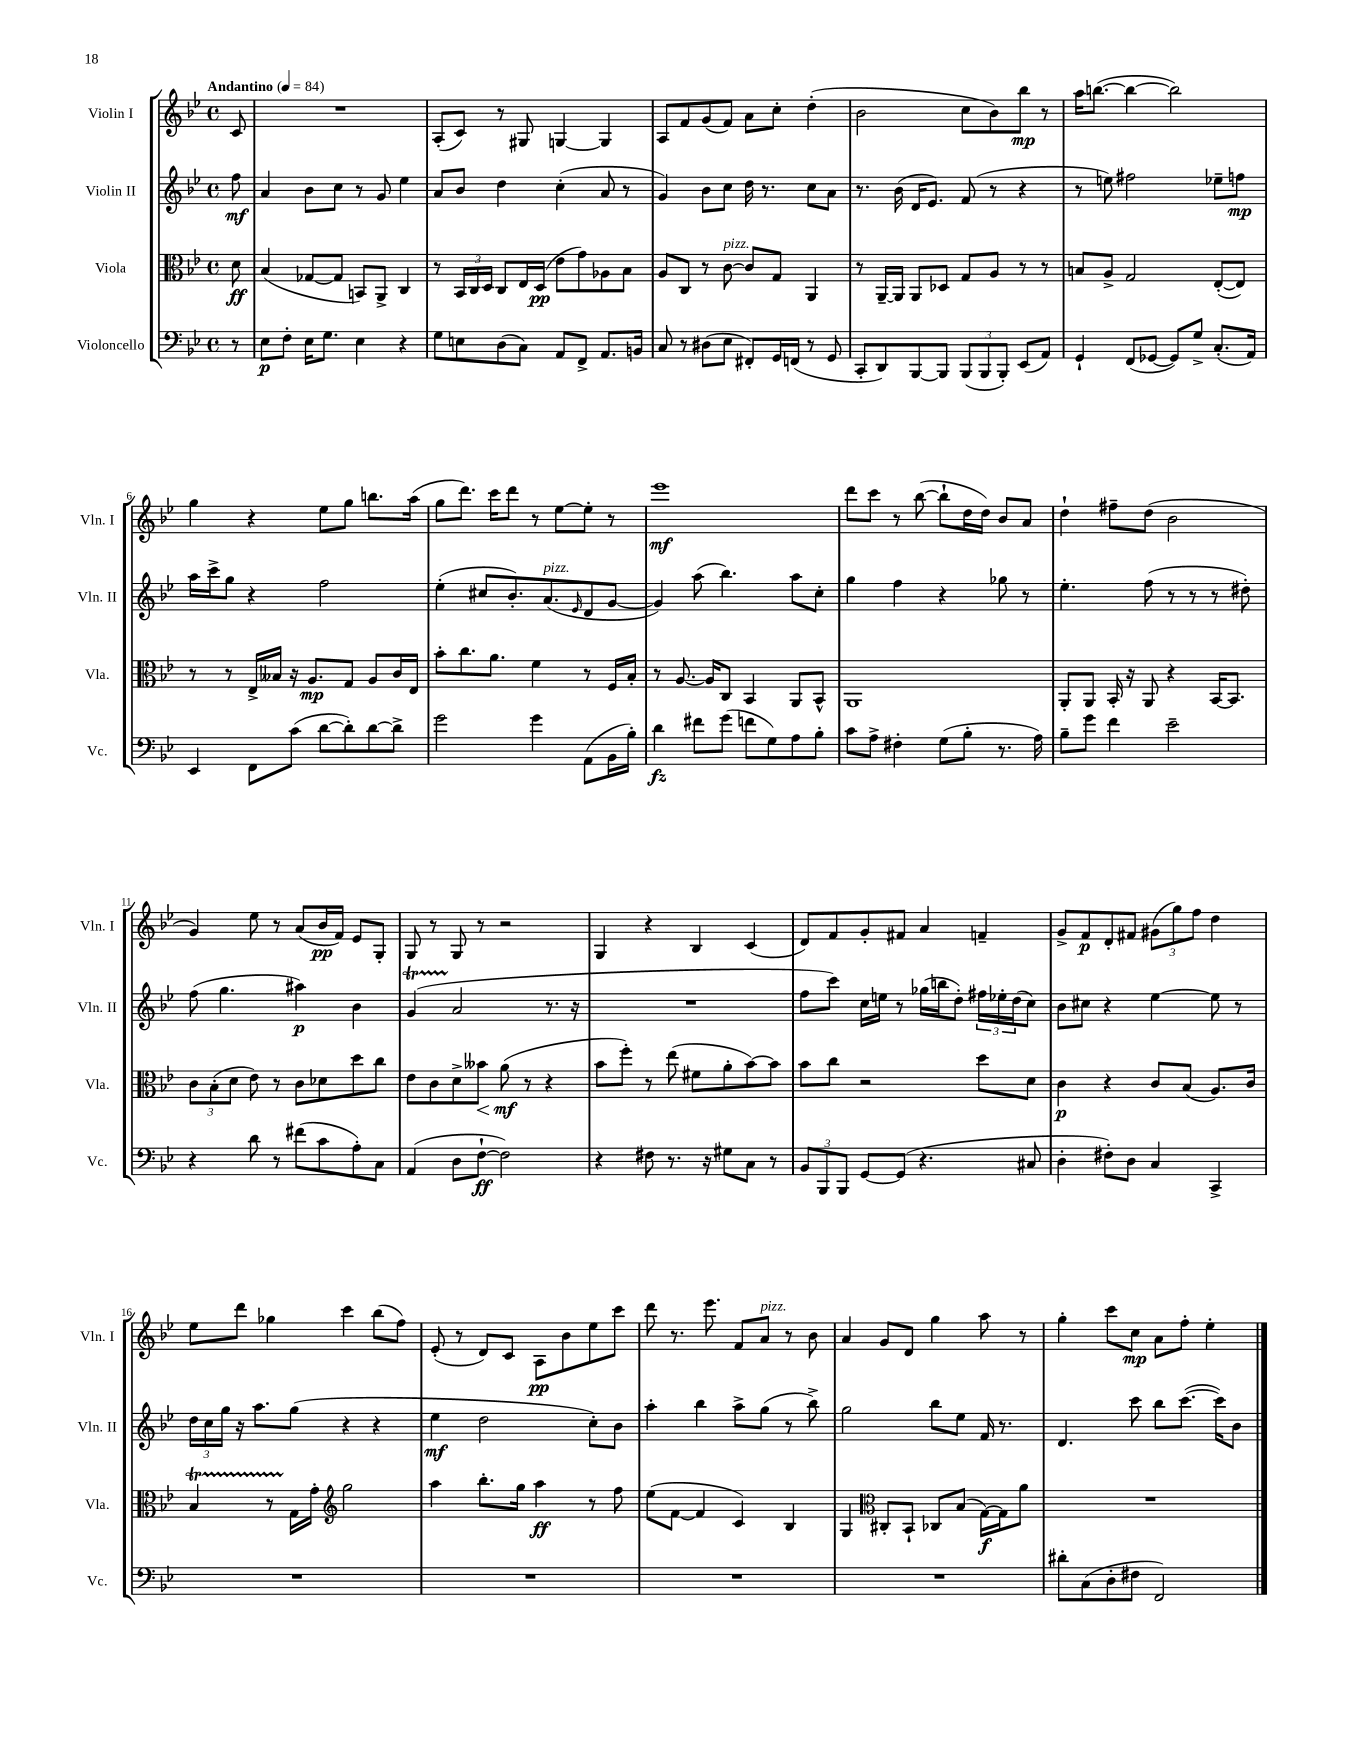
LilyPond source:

<<
\new StaffGroup <<
\new Staff = "s0" \with { instrumentName = "Violin I" shortInstrumentName = "Vln. I" } {
    \clef treble \key bes \major \defaultTimeSignature \time 4/4 \partial 8 \tempo "Andantino" 4 = 84
    c'8 |
    R1 |
    a8-.( c'8) r8 gis8 g4~ g4 |
    a8 f'8 g'8( f'8) a'8 c''8-. d''4-.( |
    bes'2 c''8 bes'8) bes''8\mp r8 |
    a''16 b''8.~( b''4~ b''2) |
    g''4 r4 ees''8 g''8 b''8. a''16( |
    g''8 d'''8.) c'''16 d'''8 r8 ees''8~ ees''8-. r8 |
    ees'''1\mf |
    d'''8 c'''8 r8 bes''8~( bes''8-! d''16 d''16) bes'8 a'8 |
    d''4-! fis''8-- d''8( bes'2 |
    g'4) ees''8 r8 a'8( bes'16\pp f'16) ees'8 g8-. |
    g8 r8 g8 r8 r2 |
    g4 r4 bes4 c'4( |
    d'8) f'8 g'8-. fis'8 a'4 f'4-- |
    g'8-> f'8\p d'8-. fis'8 \tuplet 3/2 { gis'8( g''8) f''8 } d''4 |
    ees''8 d'''8 ges''4 c'''4 bes''8( f''8) |
    ees'8-.( r8 d'8) c'8 a8\pp bes'8 ees''8 c'''8 |
    d'''8 r8. ees'''8. f'8 a'8^\markup { \italic "pizz." } r8 bes'8 |
    a'4 g'8 d'8 g''4 a''8 r8 |
    g''4-. c'''8 c''8\mp a'8 f''8-. ees''4-. \bar "|." |
}
\new Staff = "s1" \with { instrumentName = "Violin II" shortInstrumentName = "Vln. II" } {
    \clef treble \key bes \major \defaultTimeSignature \time 4/4 \partial 8
    f''8\mf |
    a'4 bes'8 c''8 r8 g'8 ees''4 |
    a'8 bes'8 d''4 c''4-.( a'8 r8 |
    g'4) bes'8 c''8 d''16 r8. c''8 a'8 |
    r8. bes'16( d'16 ees'8.) f'8( r8 r4 |
    r8 e''8) fis''2 ees''8-- f''8\mp |
    a''16 c'''16-> g''8 r4 f''2 |
    ees''4-.( cis''8 bes'8.-.) a'8.^\markup { \italic "pizz." }( \grace { ees'16 } d'8 g'8~ |
    g'4) a''8( bes''4.) a''8 c''8-. |
    g''4 f''4 r4 ges''8 r8 |
    ees''4.-. f''8( r8 r8 r8 dis''8-.) |
    f''8( g''4. ais''4\p) bes'4 |
    g'4\startTrillSpan( a'2\stopTrillSpan r8. r16 |
    R1 |
    f''8 c'''8) c''16 e''16 r8 ges''16( b''16 d''8-.) \tuplet 3/2 { fis''16 ees''16-. d''16( } c''8) |
    bes'8 cis''8 r4 ees''4~ ees''8 r8 |
    \tuplet 3/2 { d''16 c''16 g''16 } r16 a''8. g''8( r4 r4 |
    ees''4\mf d''2 c''8-.) bes'8 |
    a''4-. bes''4 a''8-> g''8( r8 bes''8->) |
    g''2 bes''8 ees''8 f'16 r8. |
    d'4. c'''8 bes''8 c'''8.~( c'''16) bes'8 \bar "|." |
}
\new Staff = "s2" \with { instrumentName = "Viola" shortInstrumentName = "Vla." } {
    \clef alto \key bes \major \defaultTimeSignature \time 4/4 \partial 8
    d'8\ff |
    bes4( ges8~ ges8 b,8) a,8-> c4 |
    r8 \tuplet 3/2 { bes,16 c16 d16 } c8 ees16 d16\pp( ees'8 g'8) aes8 bes8 |
    a8 c8 r8 c'8~^\markup { \italic "pizz." } c'8 g8 a,4 |
    r8 a,16~-- a,16 a,8 des8 g8 a8 r8 r8 |
    b8 a8-> g2 ees8~-.( ees8) |
    r8 r8 ees16-> beses16 r16 a8.\mp g8 a8 c'16 ees16 |
    bes'8-. c''8. a'8. f'4 r8 f16 bes16-. |
    r8 a8.~ a16 c8 bes,4 a,8 bes,8-^ |
    a,1 |
    a,8-. a,8 bes,16-. r16 a,8 r4 bes,16~ bes,8. |
    \tuplet 3/2 { c'8 bes8-.( d'8 } ees'8) r8 c'8 des'8 d''8 c''8 |
    ees'8 c'8 d'8-> beses'8\< a'8\mf\!( r8 r4 |
    bes'8 f''8-.) r8 ees''8( fis'8 a'8-. bes'8~) bes'8 |
    bes'8 c''8 r2 d''8 d'8 |
    c'4\p r4 c'8 bes8( a8.) c'16 |
    bes4\startTrillSpan r8 g16\stopTrillSpan g'16-. \clef treble g''2 |
    a''4 bes''8.-. g''16 a''4\ff r8 f''8 |
    ees''8( f'8~ f'4 c'4) bes4 |
    g4 \clef alto cis8-. bes,8-! ces8 bes8( g16~\f) g16 a'8 |
    R1 \bar "|." |
}
\new Staff = "s3" \with { instrumentName = "Violoncello" shortInstrumentName = "Vc." } {
    \clef bass \key bes \major \defaultTimeSignature \time 4/4 \partial 8
    r8 |
    ees8\p f8-. ees16 g8. ees4 r4 |
    g8 e8 d8( c8) a,8 f,8-> a,8. b,16 |
    c8 r8 dis8( ees8 fis,8-.) g,16 f,16( r8 g,8 |
    c,8-. d,8) bes,,8~ bes,,8 \tuplet 3/2 { bes,,8( bes,,8 bes,,8-.) } ees,8( a,8) |
    g,4-! f,8( ges,8~ ges,8) g8-> c8.-.( a,16) |
    ees,4 f,8 c'8( d'8~ d'8-.) d'8~ d'8-> |
    g'2 g'4 a,8( bes,16 bes16-.) |
    d'4\fz fis'8 g'8( f'8 g8) a8 bes8-. |
    c'8 a8-> fis4-. g8( bes8-. r8. a16) |
    bes8-- g'8 f'4 ees'2-- |
    r4 d'8 r8 fis'8( c'8 a8-.) c8 |
    a,4( d8 f8~-!\ff f2) |
    r4 fis8 r8. r16 gis8 c8 r8 |
    \tuplet 3/2 { bes,8 bes,,8 bes,,8 } g,8~ g,8( r4. cis8 |
    d4-. fis8-.) d8 c4 c,4-> |
    R1 |
    R1 |
    R1 |
    R1 |
    dis'8-. c8( d8-. fis8 f,2) \bar "|." |
}
>>
>>
